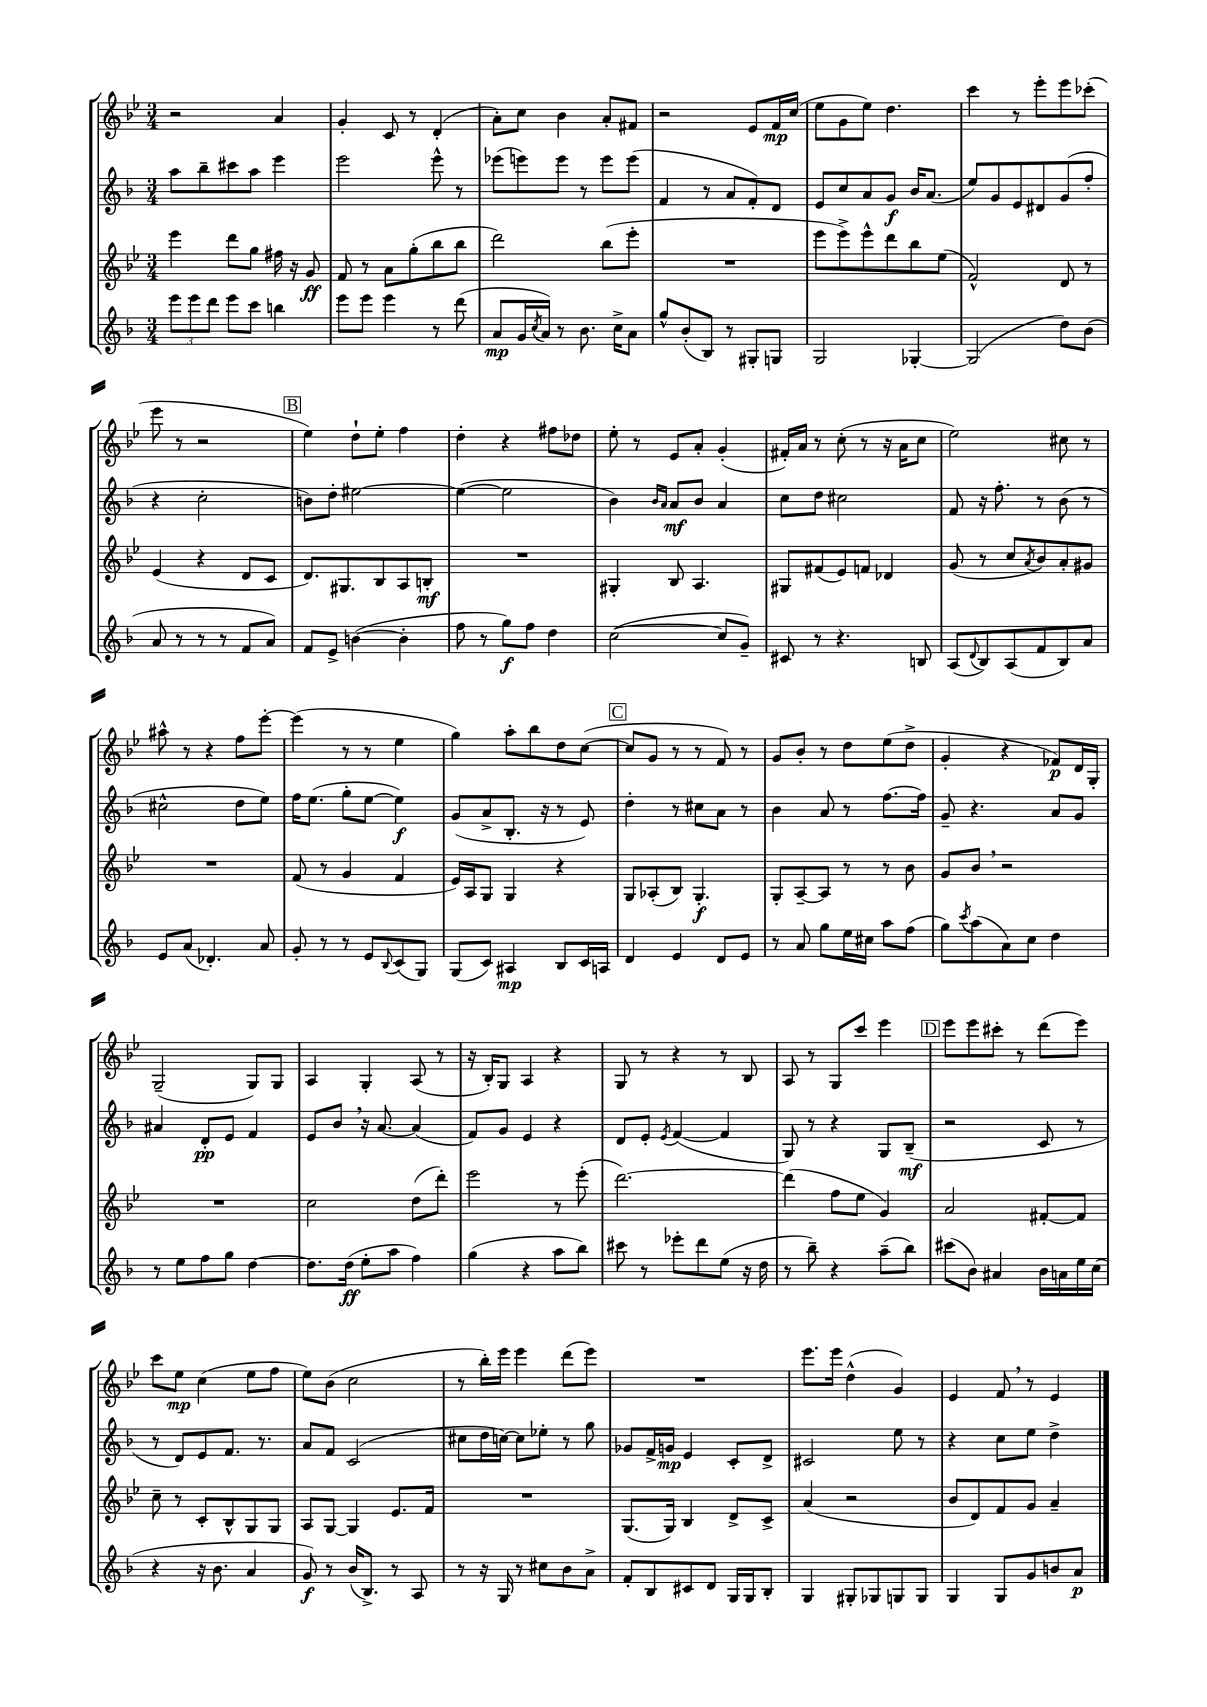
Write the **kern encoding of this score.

**kern	**kern	**kern	**kern
*staff4	*staff3	*staff2	*staff1
*clefG2	*clefG2	*clefG2	*clefG2
*k[b-]	*k[b-e-]	*k[b-]	*k[b-e-]
*M3/4	*M3/4	*M3/4	*M3/4
12eee	4eee-	8aa	2r
12eee	.	.	.
.	.	8bb-~	.
12ddd	.	.	.
8eee	8ddd	8ccc#	.
8ccc	8gg	8aa	.
4bb	16ff#	4eee	4a
.	16r	.	.
.	8g	.	.
=	=	=	=
8eee	8f	2eee	4g'
8eee	8r	.	.
4eee	8a	.	8c
.	(8gg'	.	8r
8r	8bb-	8eee^^	(4d'
(8ddd	8bb-	8r	.
=	=	=	=
8a	2ddd)	(8eee-	8a')
16g	.	8eee)	8cc
8qcc	.	.	.
16a)	.	.	.
8r	.	8eee	4b-
8.b-	.	8r	.
.	(8bb-	8eee	8a'
16cc^	.	.	.
8a	8eee-'	(8eee	8f#
=	=	=	=
8gg^^	2.r	4f	2r
(8b-'	.	.	.
8B-)	.	8r	.
8r	.	8a	.
8G#'	.	8f')	8e-
8G	.	8d	16f
.	.	.	(16cc
=	=	=	=
2G	8eee-	8e	8ee-
.	8eee-^)	8cc	8g
.	8eee-^^	8a	8ee-)
.	8ddd	8g	4.dd
[4G-'	8bb-	16b-	.
.	.	(8.a	.
.	(8ee-	.	.
=	=	=	=
(2G-]	2f^^)	8ee)	4ccc
.	.	8g	.
.	.	8e	8r
.	.	8d#	8eee-'
8dd)	8d	(8g	8eee-
(8b-	8r	8ff'	(8ccc-'
=	=	=	=
8a	(4e-	4r	8eee-
8r	.	.	8r
8r	4r	2cc'	2r
8r	.	.	.
8f	8d	.	.
8a)	8c	.	.
=	=	=	=
8f	8.d)	8b)	4ee-)
8e^	.	8dd'	.
.	8.G#	.	.
([4b	.	[2ee#	8dd`
.	8B-	.	8ee-'
4b']	8A	.	4ff
.	8B'	.	.
=	=	=	=
8ff	2.r	(4ee#_	4dd'
8r	.	.	.
8gg)	.	2ee#]	4r
8ff	.	.	.
4dd	.	.	8ff#
.	.	.	8dd-
=	=	=	=
([2cc	4G#'	4b-)	8ee-'
.	.	.	8r
.	.	16qqb-	.
.	.	16qqa	.
.	8B-	8a	8e-
.	4.A	8b-	8a'
8cc]	.	4a	(4g'
8g~)	.	.	.
=	=	=	=
8c#	8G#	8cc	16f#')
.	.	.	16a
8r	(8f#	8dd	8r
4.r	8e-)	2cc#	(8cc'
.	8f	.	8r
.	4d-	.	16r
.	.	.	16a
8B	.	.	8cc
=	=	=	=
(8A	(8g	8f	2ee-)
8qqd	.	.	.
8B-)	8r	16r	.
.	.	8.ff'	.
(8A	8cc	.	.
.	8qa	.	.
8f	8b-)	8r	.
8B-)	8a'	(8b-	8cc#
8a	8g#	8r	8r
=	=	=	=
8e	2.r	2cc#^^	8aa#^^
(8a	.	.	8r
4.d-')	.	.	4r
.	.	8dd	8ff
8a	.	8ee)	[8eee-'
=	=	=	=
8g'	(8f	16ff	(4eee-]
.	.	(8.ee	.
8r	8r	.	.
8r	4g	8gg'	8r
8e	.	[8ee	8r
8qqB-	.	.	.
(8c	4f	4ee])	4ee-
8G)	.	.	.
=	=	=	=
(8G	16e-)	(8g	4gg)
.	16A	.	.
8c)	8G	8a^	.
4A#	4G	8.B-'	8aa'
.	.	.	8bb-
.	.	16r	.
8B-	4r	8r	8dd
16c	.	8e)	([8cc
16A	.	.	.
=	=	=	=
4d	8G	4dd'	8cc]
.	(8A-'	.	8g
4e	8B-)	8r	8r
.	4.G'	8cc#	8r
8d	.	8a	8f)
8e	.	8r	8r
=	=	=	=
8r	8G'	4b-	8g
8a	[8A~	.	8b-'
8gg	8A]	8a	8r
16ee	8r	8r	8dd
16cc#	.	.	.
8aa	8r	[8.ff	(8ee-
(8ff	8b-	.	8dd^
.	.	16ff]	.
=	=	=	=
8gg)	8g	8g~	4g'
8qccc	.	.	.
(8aa	8b-	4.r	.
8a)	2r	.	4r
8cc	.	.	.
4dd	.	8a	8f-)
.	.	8g	16d
.	.	.	16G'
=	=	=	=
8r	2.r	4a#	(2G~
8ee	.	.	.
8ff	.	8d'	.
8gg	.	8e	.
[4dd	.	4f	8G)
.	.	.	8G
=	=	=	=
8.dd]	2cc	8e	4A
.	.	8b-	.
(16dd	.	.	.
8ee'	.	16r	4G'
.	.	[8.a	.
8aa	.	.	.
4ff)	(8dd	(4a]	(8A
.	8ddd')	.	8r
=	=	=	=
(4gg	2eee-	8f)	16r
.	.	.	16B-')
.	.	8g	8G
4r	.	4e	4A
8aa	8r	4r	4r
8bb-)	(8eee-'	.	.
=	=	=	=
8ccc#	[2.ddd)	8d	8G
8r	.	8e'	8r
.	.	8qe	.
8eee-'	.	([4f	4r
8ddd	.	.	.
(8ee	.	4f]	8r
16r	.	.	8B-
16dd	.	.	.
=	=	=	=
8r	(4ddd]	8G)	8A
8bb-~)	.	8r	8r
4r	8ff	4r	8G
.	8ee-	.	8ccc
(8aa~	4g)	8G	4eee-
8bb-)	.	(8B-~	.
=	=	=	=
(8ccc#	2a	2r	8eee-
8b-)	.	.	8eee-
4a#	.	.	8ccc#'
.	.	.	8r
16b-	[8f#'	8c	(8ddd
16a	.	.	.
16ee	8f#]	8r	8eee-)
(16cc	.	.	.
=	=	=	=
4r	8cc~	8r	8ccc
.	8r	8d)	8ee-
16r	8c'	8e	(4cc
8.b-	.	.	.
.	8B-^^	8.f	.
4a	8G	.	8ee-
.	.	8.r	.
.	8G	.	8ff
=	=	=	=
8g)	8A	8a	8ee-)
8r	[8G	8f	(8b-
(16b-	4G]	(2c	2cc
8.B-^)	.	.	.
8r	8.e-	.	.
8A	.	.	.
.	16f	.	.
=	=	=	=
8r	2.r	8cc#	8r
16r	.	16dd	16bb-')
16G	.	[16cc)	16eee-
8r	.	8cc]	4eee-
8cc#	.	8ee-'	.
8b-	.	8r	(8ddd
8a^	.	8gg	8eee-)
=	=	=	=
8f'	(8.G	8g-	2.r
8B-	.	16f^	.
.	16G)	16g	.
8c#	4B-	4e	.
8d	.	.	.
16G	8d^	8c'	.
16G	.	.	.
8B-'	8c^	8d^	.
=	=	=	=
4G	(4a	2c#	8.eee-
.	.	.	16eee-
8G#'	2r	.	(4dd^^
8G-	.	.	.
8G	.	8ee	4g)
8G	.	8r	.
=	=	=	=
4G	8b-	4r	4e-
.	8d)	.	.
8G	8f	8cc	8f
8g	8g	8ee	8r
8b	4a~	4dd^	4e-
8a	.	.	.
==	==	==	==
*-	*-	*-	*-
